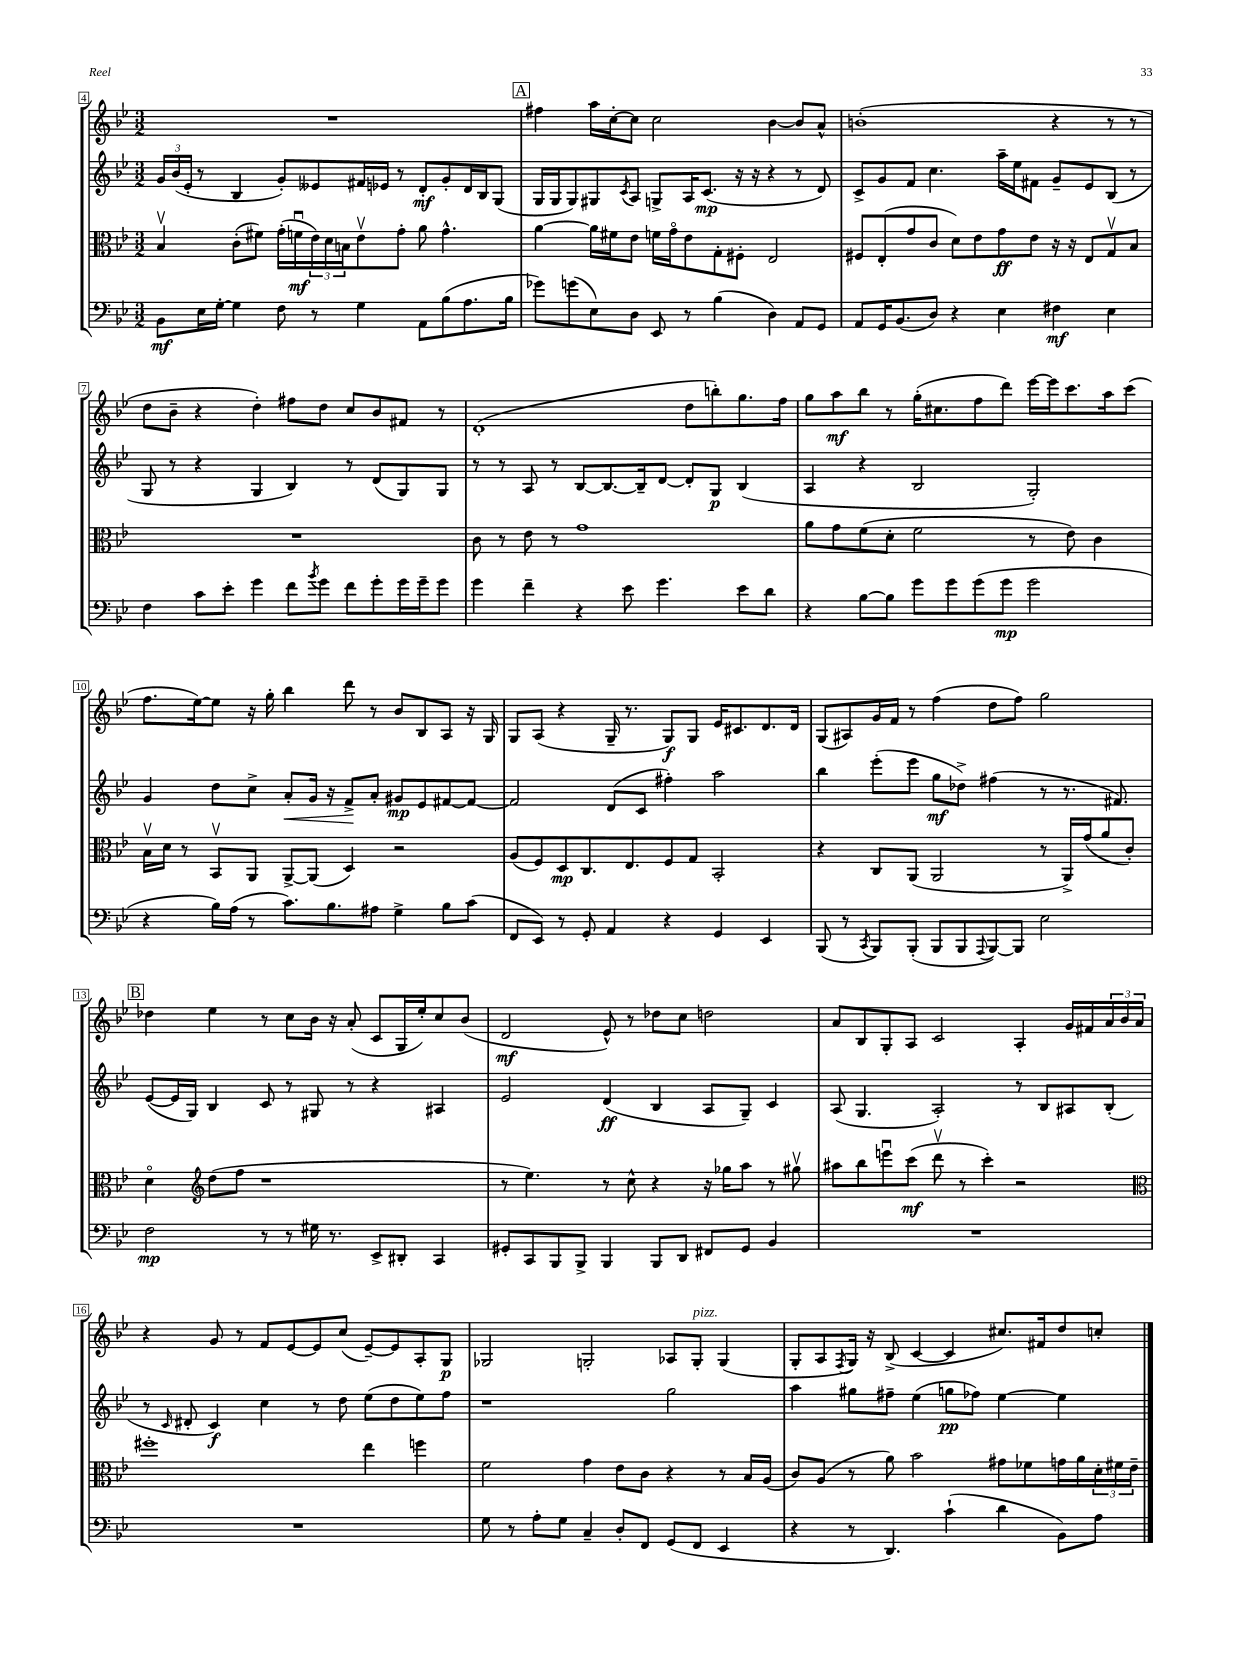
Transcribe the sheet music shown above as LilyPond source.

<<
\new StaffGroup <<
\new Staff = "s0" {
    \clef treble \key bes \major \numericTimeSignature \time 3/2
    R1. |
    \mark \markup { \box "A" } fis''4 a''16 c''16~-. c''8 c''2 bes'4~ bes'8 a'8-^ |
    b'1-.( r4 r8 r8 |
    d''8 bes'8-- r4 d''4-.) fis''8 d''8 c''8 bes'8 fis'8 r8 |
    d'1-.( d''8 b''8-.) g''8. f''16 |
    g''8 a''8\mf bes''8 r8 g''16-.( cis''8. f''8 d'''8) ees'''16~ ees'''16 c'''8. a''16 c'''8( |
    f''8. ees''16~) ees''8 r16 g''16-. bes''4 d'''8 r8 bes'8 bes8 a8 r16 g16 |
    g8 a8( r4 g16-- r8. g8\f) g8 ees'16 cis'8. d'8. d'16 |
    g8( ais8) g'16 f'16 r8 f''4( d''8 f''8) g''2 |
    \mark \markup { \box "B" } des''4 ees''4 r8 c''8 bes'16 r16 a'8-.( c'8 g16 ees''16-.) c''8 bes'8( |
    d'2\mf ees'8-^) r8 des''8 c''8 d''2 |
    a'8 bes8 g8-. a8 c'2 a4-. g'16 fis'16 \tuplet 3/2 { a'16 bes'16 a'16 } |
    r4 g'8 r8 f'8 ees'8~ ees'8 c''8( ees'8~--) ees'8 a8-. g8\p |
    ges2 g2-. aes8 g8-.^\markup { \italic "pizz." } g4( |
    g8-. a8 \acciaccatura { f8 } g16) r16 bes8->( c'4~ c'4 cis''8.) fis'16 d''8 c''8-. \bar "|." |
}
\new Staff = "s1" {
    \clef treble \key bes \major \numericTimeSignature \time 3/2
    \tuplet 3/2 { g'16 bes'16( ees'16-. } r8 bes4 g'8-.) eeses'8 fis'16 ees'16 r8 d'8-.\mf g'8-. d'16 bes16 g8( |
    \mark \markup { \box "A" } g16 g16 g8) gis8 \acciaccatura { c'8 } a8 g8-> a16 c'8.\mp( r16 r16 r4 r8 d'8) |
    c'8-> g'8 f'8 c''4. a''16-- ees''16 fis'8 g'8-- ees'8 bes8( r8 |
    g8 r8 r4 g4 bes4) r8 d'8( g8) g8 |
    r8 r8 a8 r8 bes8~ bes8.~ bes16-- d'8~ d'8-. g8\p bes4( |
    a4 r4 bes2 g2-.) |
    g'4 d''8 c''8-> a'8-.\< g'16 r16 f'8->\! a'8-. gis'8\mp ees'8 fis'8~ fis'8~ |
    fis'2 d'8( c'8 fis''4-.) a''2 |
    bes''4 ees'''8-.( ees'''8 g''8\mf des''8->) fis''4( r8 r8. fis'8.) |
    \mark \markup { \box "B" } ees'8~( ees'16 g16) bes4 c'8 r8 gis8 r8 r4 ais4 |
    ees'2 d'4\ff( bes4 a8 g8--) c'4 |
    a8( g4. a2-.) r8 bes8 ais8 bes8-.( |
    r8 \grace { c'16 } dis'8-. c'4\f) c''4 r8 d''8 ees''8( d''8 ees''8) f''8 |
    r1 g''2 |
    a''4 gis''8 fis''8-- ees''4( g''8\pp fes''8) ees''4~ ees''4 \bar "|." |
}
\new Staff = "s2" {
    \clef alto \key bes \major \numericTimeSignature \time 3/2
    bes4\upbow c'8-.( fis'8) g'16-.( f'16\downbow\mf \tuplet 3/2 { ees'16) d'16 b16 } ees'8\upbow g'8-. a'8 g'4.-^ |
    \mark \markup { \box "A" } a'4~ a'16 fis'16 ees'8 f'16 g'16\flageolet ees'8 g8-. fis8-. ees2 |
    fis8 ees8-.( g'8 c'8 d'8) ees'8 g'8\ff ees'8 r16 r16 ees8 g8\upbow bes8 |
    R1. |
    c'8 r8 ees'8 r8 g'1 |
    a'8 g'8 f'8( d'8-. f'2 r8 ees'8) c'4 |
    bes16\upbow d'16 r8 bes,8\upbow a,8 a,8~-> a,8( d4) r2 |
    a8( f8) d8\mp c8. ees8. f8 g8 bes,2-. |
    r4 c8 a,8( a,2 r8 a,16->) g'16( a'8 c'8-.) |
    \mark \markup { \box "B" } d'4\flageolet \clef treble d''8( f''8 r1 |
    r8 ees''4.) r8 c''8-^ r4 r16 ges''16 a''8 r8 gis''8\upbow |
    ais''8 bes''8 e'''8\downbow c'''8\mf( d'''8\upbow r8 c'''4-.) r2 |
    \clef alto fis''1-. ees''4 f''4 |
    f'2 g'4 ees'8 c'8 r4 r8 bes16 a16( |
    c'8) a8( r8 a'8) bes'2 gis'8 fes'8 g'16 a'16 \tuplet 3/2 { d'16-. fis'16 ees'16-- } \bar "|." |
}
\new Staff = "s3" {
    \clef bass \key bes \major \numericTimeSignature \time 3/2
    bes,8\mf ees16 g16~-. g4 f8 r8 g4 a,8 bes8( a8. bes16 |
    \mark \markup { \box "A" } ges'8) g'8( ees8) d8 ees,8 r8 bes4( d4) a,8 g,8 |
    a,8 g,16 bes,8.( d8) r4 ees4 fis4\mf ees4 |
    f4 c'8 ees'8-. g'4 f'8 \acciaccatura { bes'8 } g'8 f'8 g'8-. g'16 g'16-- g'8 |
    g'4 f'4-- r4 ees'8 g'4. ees'8 d'8 |
    r4 bes8~ bes8 g'8 g'8 g'8( g'8\mp g'2 |
    r4 bes16) a16( r8 c'8.) bes8. ais8 g4-> bes8 c'8( |
    f,8 ees,8) r8 g,8-. a,4 r4 g,4 ees,4 |
    bes,,8( r8 \acciaccatura { c,8 } bes,,8) bes,,8-.( bes,,8 bes,,8 \appoggiatura { a,,8 } bes,,8~) bes,,8 ees2 |
    \mark \markup { \box "B" } f2\mp r8 r8 gis16 r8. ees,8-> dis,8-. c,4 |
    gis,8-. c,8 bes,,8 bes,,8-> bes,,4 bes,,8 d,8 fis,8 gis,8 bes,4 |
    R1. |
    R1. |
    g8 r8 a8-. g8 c4-- d8-. f,8 g,8( f,8 ees,4 |
    r4 r8 d,4.) c'4-!( d'4 bes,8) a8 \bar "|." |
}
>>
>>
\layout { \context { \Score currentBarNumber = #4 \override BarNumber.stencil = #(make-stencil-boxer 0.1 0.3 ly:text-interface::print) } }
